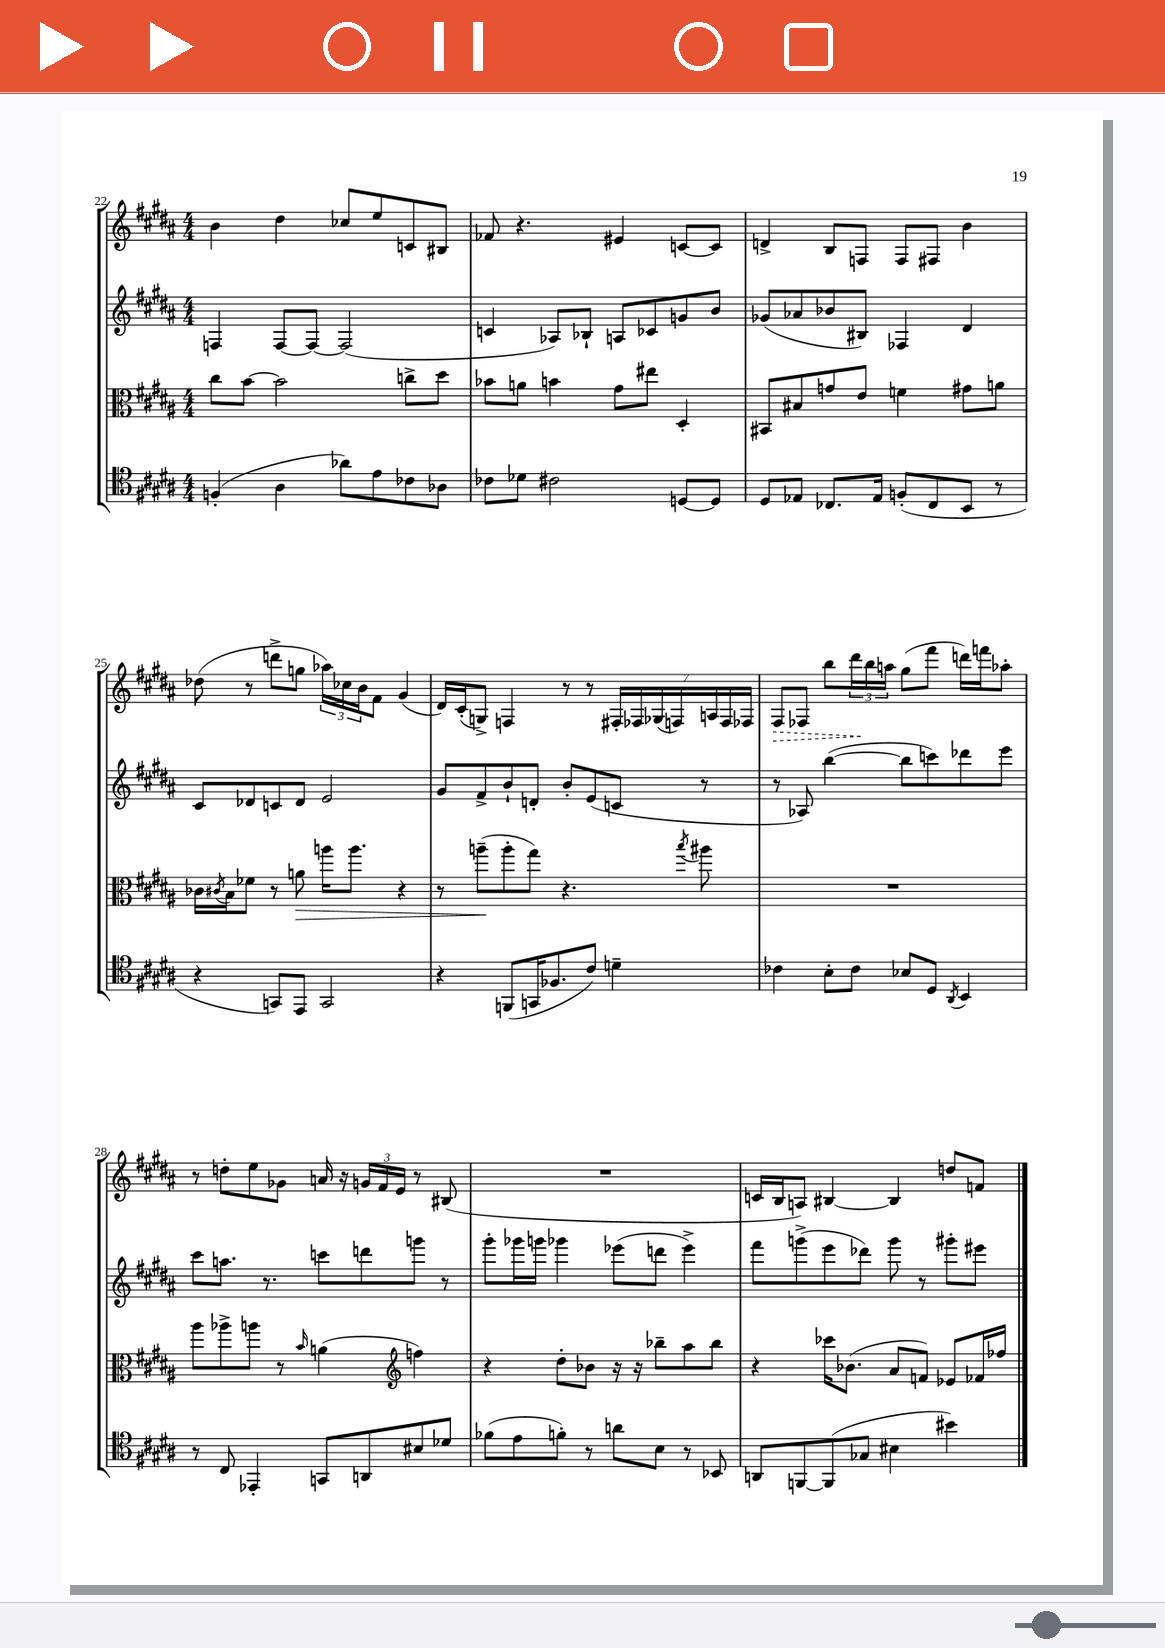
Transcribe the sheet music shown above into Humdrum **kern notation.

**kern	**kern	**kern	**kern
*staff4	*staff3	*staff2	*staff1
*clefC4	*clefC3	*clefG2	*clefG2
*k[f#c#g#d#a#]	*k[f#c#g#d#a#]	*k[f#c#g#d#a#]	*k[f#c#g#d#a#]
*M4/4	*M4/4	*M4/4	*M4/4
(4F'/	8cc#\L	4F/	4b\
.	[8b\J	.	.
4A#\	2b\]	[8F/L	4dd#\
.	.	8F/_J	.
8a-\L)	.	(2F/]	8cc-/L
8e\	.	.	8ee/
8c-\	8cc^\L	.	8c/
8A-\J	8dd#\J	.	8B#/J
=	=	=	=
8c-\L	8b-\L	4c/	8f-/
8d-\J	8a\J	.	4.r
2c#\	4b\	8A-/L)	.
.	.	8B-`/J	.
.	8g#\L	8A/L	4e#/
.	8ee#\J	8c-/	.
[8D/L	4D#'/	8g/	[8c/L
8D/]J	.	8b/J	8c/]J
=	=	=	=
8D#/L	8BB#/L	(8g-/L	4d^/
8E-/J	8B#/	8a-/	.
8.C-/L	8g/	8b-/	8B/L
.	8e/J	8B#/J)	8F/J
16E-/Jk	.	.	.
(8F'/L	4f\	4F-/	8F/L
8C-/	.	.	8F#/J
8BB/J	8g#\L	4d#/	4b\
8r	8a\J	.	.
=	=	=	=
4r	16c-\LL	8c#/L	(8dd-\
.	8qc#/	.	.
.	16B\J	.	.
.	8f-\J	8d-/	8r
8GG/L)	8r	8c/	8ddd^\L
8EE/J	8a\	8d-/J	8gg\J
2GG/	16aa\LK	2e/	24aa-\LL)
.	.	.	24cc-\
.	8.aa\J	.	.
.	.	.	24b\J
.	.	.	8f#\J
.	4r	.	(4g#/
=	=	=	=
4r	8r	8g#/L	16d#/LL)
.	.	.	(16c#'/J
.	(8aa~\L	8f#^/	8G^/J)
(8FF/L	8aa'\	8b`/	4F/
16GG/K	8gg#\J)	8d'/J	.
8.F-/	.	.	.
.	4.r	8b'/L	8r
8c#/J)	.	(8e/	8r
4d~\	.	8c/J	28F#'/LL
.	.	.	28F-/
.	.	.	(28G-/
.	.	.	28F/)
.	8qbb/	.	.
.	8aa#\	8r	.
.	.	.	28A/
.	.	.	28F/
.	.	.	28F-/JJ
=	=	=	=
4c-\	1r	8r	8F#/L
.	.	8A-/)	8F-/J
8B'\L	.	([4bb\	8bb\L
8c-\J	.	.	24ddd#\L
.	.	.	24bb\
.	.	.	24aa\JJ
8B-/L	.	8bb\]L	(8gg#\L
8D#/J	.	8ccc\)	8fff#\J
8qAA#/	.	.	.
4BB/	.	8ddd-\	16ddd\LL)
.	.	.	16fff\J
.	.	8eee\J	8aa-'\J
=	=	=	=
8r	8aa#\L	8ccc#\L	8r
8C#/	8aa-^\	8.aa\J	8dd'\L
4EE-'/	8aa\J	.	8ee\
.	.	8.r	.
.	8r	.	8g-\J
.	16qqb/	.	.
8GG/L	(4a\	8ccc\L	16a/
.	.	.	16r
8AA/	.	8ddd\	24g/LL
.	.	.	24f#/
.	.	.	24e/JJ
*	*clefG2	*	*
8B#/	4ff\)	8ggg\J	8r
8d-/J	.	8r	(8B#/
=	=	=	=
(8f-\L	4r	8ggg#'\L	1r
8e\	.	16ggg-\L	.
.	.	16ggg\JJ	.
8f'\J)	8dd#'\L	4ggg-\	.
8r	8b-\J	.	.
8a\L	16r	(8eee-\L	.
.	16r	.	.
8B\J	8bb-~\L	8ddd\J	.
8r	8aa#\	4eee-^\)	.
8BB-/	8bb-\J	.	.
=	=	=	=
8AA/L	4r	8fff#\L	16c/LL
.	.	.	16B/J
[8FF/	.	(8ggg^\	8A/J)
(8FF/]	16ccc-\LK	8eee\	[4B#/
.	(8.b-\J	.	.
8G-/J	.	8ddd-\J)	.
4B#\	8a#/L	8ggg\	4B#/]
.	8f/J)	8r	.
4b#\)	8e-/L	8ggg#'\L	8dd/L
.	16f-/L	8eee#\J	8f/J
.	16ff-/JJ	.	.
==	==	==	==
*-	*-	*-	*-
